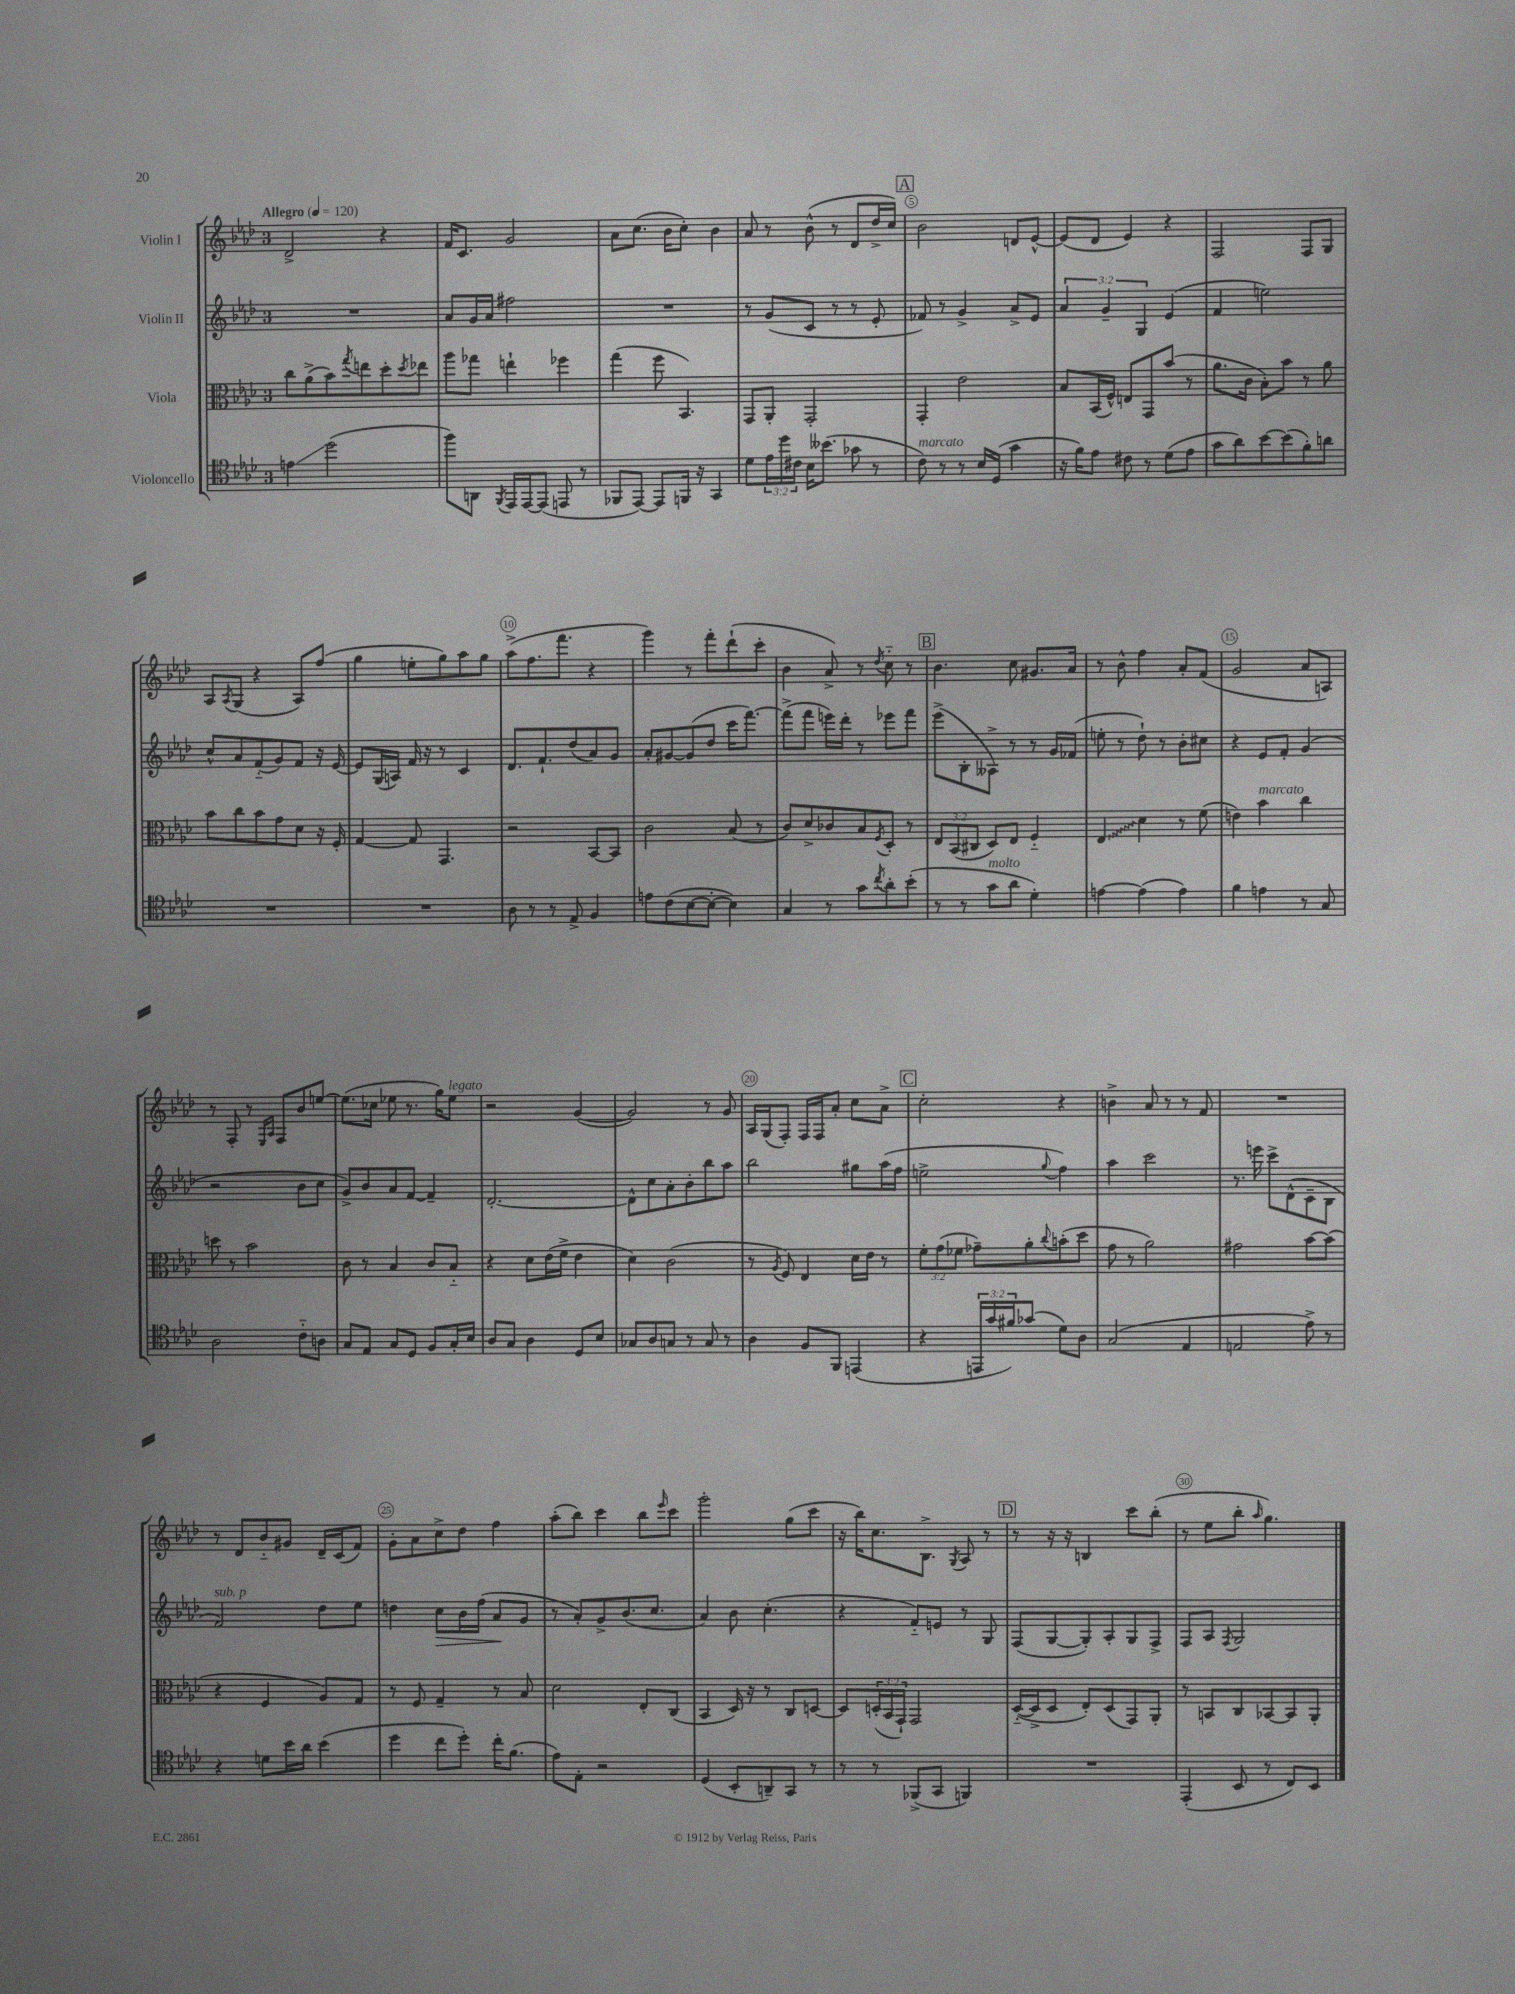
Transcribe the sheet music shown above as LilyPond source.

<<
\new StaffGroup <<
\new Staff = "s0" \with { instrumentName = "Violin I" } {
    \clef treble \key aes \major \once \override Staff.TimeSignature.style = #'single-digit \time 3/4 \tempo "Allegro" 4 = 120
    des'2-> r4 |
    f'16 c'8. g'2 |
    aes'8 c''8.( bes'16 c''8-.) bes'4 |
    aes'8 r8 bes'8-^( r8 des'8 des''16-> c''16) |
    \mark \markup { \box "A" } bes'2 d'8 ees'8~-^ |
    ees'8( des'8 ees'4) r4 |
    f2 f8 g8 |
    aes8 \acciaccatura { aes8 } g8( r4 aes8) f''8( |
    g''4 e''8-. g''8) aes''8 g''8 |
    aes''8->( f''8. f'''8. r4 |
    g'''4) r8 f'''8-. des'''8-!( c'''8-. |
    bes'4 aes'8->) r8 \acciaccatura { des''8 } c''8-_ r8 |
    \mark \markup { \box "B" } bes'4. c''8 gis'8. aes'16 |
    r8 bes'8-^ f''4 aes'8-. f'8( |
    g'2 aes'8 a8) |
    r8 f8-. r8 \grace { ees16 aes16 } f8 bes'8 e''8~ |
    e''8.( ces''16 ees''8 r8. g''16) ees''8^\markup { \italic "legato" } |
    r2 g'4~( |
    g'2) r8 g'8 |
    aes16 g16( f8-.) f16 f16 aes'8-. c''8 aes'8-> |
    \mark \markup { \box "C" } c''2-. r4 |
    b'4-> aes'8 r8 r8 f'8 |
    R2. |
    r8 des'8 bes'8-_ gis'8 des'16-- c'16( f'8) |
    g'8-. aes'8 c''8-> des''8 f''4 |
    aes''8-.( bes''8) c'''4 bes''8 \grace { ees'''16 } c'''8 |
    g'''2-. g''8( c'''8 |
    r16 bes''16) c''8. bes8.-> \acciaccatura { g8 } aes8 r8 |
    \mark \markup { \box "D" } r8 r16 r16 b4 c'''8 bes''8-.( |
    r8 ees''8 bes''8-. \grace { aes''16 } g''4.) \bar "|." |
}
\new Staff = "s1" \with { instrumentName = "Violin II" } {
    \clef treble \key aes \major \once \override Staff.TimeSignature.style = #'single-digit \time 3/4 \override Staff.TupletNumber.text = #tuplet-number::calc-fraction-text
    R2. |
    aes'8 g'16 aes'16 fis''2 |
    R2. |
    r8 g'8( c'8 r8 r8 ees'8-. |
    \mark \markup { \box "A" } fes'8) r8 g'4-> aes'8-> ees'8 |
    \tuplet 3/2 { aes'4 g'4-- g4 } ees'4( |
    f'4 e''2) |
    c''8-^ aes'8 f'8-_( g'8) f'8 r16 ees'16~ |
    ees'8 g16( a16) f'16 r16 r8 c'4 |
    des'8. f'8.-! des''8( aes'8) g'8 |
    aes'8-. gis'8~ gis'8( des''8 c'''16 f'''8.~) |
    f'''8->( f'''8 e'''16) des'''16-. r8 ees'''8 f'''8 |
    \mark \markup { \box "B" } ees'''8->( bes8-. aeses8->) r8 r8 g'16 fes'16( |
    e''8-. r8 des''8-!) r8 bes'8-. cis''8 |
    r4 ees'8 f'8-. g'4( |
    r2 bes'8 c''8 |
    g'8->) bes'8 aes'8 f'8~ f'4-- |
    des'2.~-. |
    des'8-^ c''8 aes'8-. bes'8-. bes''8 aes''8 |
    bes''2 gis''8 aes''16( f''16 |
    \mark \markup { \box "C" } e''2-> \appoggiatura { g''8 } f''4) |
    aes''4 c'''2 |
    r8. e'''16 c'''8-> des'8-^( c'8-- bes8 |
    f'2^\markup { \italic "sub. p" }) des''8 ees''8 |
    d''4 c''8\> bes'16 f''16( aes'8\! g'8 |
    r8 aes'8-.) g'8-> bes'8.( c''8. |
    aes'4) bes'8 c''4.-.( |
    r4 f'8-_) e'8 r8 g8 |
    \mark \markup { \box "D" } f8( g8~ g8-.) aes8-. g8 f8-> |
    f8 aes8 \acciaccatura { f8 } g2 \bar "|." |
}
\new Staff = "s2" \with { instrumentName = "Viola" } {
    \clef alto \key aes \major \once \override Staff.TimeSignature.style = #'single-digit \time 3/4 \override Staff.TupletNumber.text = #tuplet-number::calc-fraction-text
    c''8 aes'8->( bes'8) \acciaccatura { g''8 } e''8 des''8-. \acciaccatura { des''8 } ees''8 |
    aes''8 ges''8 e''4-! fes''4 |
    g''4( f''8 bes,4.) |
    g,8 aes,8-. g,2-. |
    \mark \markup { \box "A" } g,4-. ees'2 |
    bes8 bes,16( f16-^) e8 g,8 bes'8( r8 |
    aes'8. c'16 bes8-.) bes'8 r8 aes'8 |
    bes'8 c''8 bes'8 g'8 des'8 r16 f16-. |
    g4~ g8 g,4. |
    r2 bes,8~ bes,8 |
    c'2 bes8( r8 |
    c'8) des'8-> ces'8 bes8 \acciaccatura { f8 } des8-. r8 |
    \mark \markup { \box "B" } \tuplet 3/2 { ees8 bes,8( cis8 } des8) ees8 f4-_ |
    \once \override Glissando.style = #'zigzag ees4\glissando des'4 r8 f'8( |
    e'4) bes'4^\markup { \italic "marcato" } c''4 |
    d''8 r8 bes'2 |
    c'8 r8 bes4 c'8 bes8-_ |
    r4 des'8 ees'16( f'16-> ees'4 |
    des'4) c'2( |
    r8 \acciaccatura { aes8 } f8) ees4 des'16 ees'16 r8 |
    \mark \markup { \box "C" } \tuplet 3/2 { f'8-. g'8( fes'8 } ges'8--) aes'8-. \appoggiatura { c''8 } b'8-.( des''8 |
    g'8 r8 aes'2) |
    gis'2 bes'8~ bes'8( |
    r4 f4 aes8) g8 |
    r8 f8 g4-- r8 bes8 |
    des'2 ees8-. c8( |
    bes,4 des16) r16 r8 c8 d8~ |
    d8 \tuplet 3/2 { d16-.( bes,16 g,16-!) } g,2 |
    \mark \markup { \box "D" } des16~-_( des16-> des8 ees8-.) des8( g,8) aes,8-. |
    r8 b,8 c8 bes,8~ bes,8 aes,8-. \bar "|." |
}
\new Staff = "s3" \with { instrumentName = "Violoncello" } {
    \clef tenor \key aes \major \once \override Staff.TimeSignature.style = #'single-digit \time 3/4 \override Staff.TupletNumber.text = #tuplet-number::calc-fraction-text
    e'4\glissando des''2( |
    f''8) a,8 \acciaccatura { f,8 } ees,16 ees,16~ ees,8( e,8 r8 |
    fes,8 ees,8~) ees,8 f,16 r16 g,4 |
    des'8 \tuplet 3/2 { ees'16 des''16 cis'16 } bes16 beses'8.( ges'8 r8 |
    \mark \markup { \box "A" } c'8^\markup { \italic "marcato" }) r8 r8 bes16 des16( g'4 |
    r16 f'16) ees'8 cis'8 r8 des'8( ees'8 |
    g'8 aes'8) bes'8~ bes'8( f'8-.) a'8 |
    R2. |
    R2. |
    aes8 r8 r8 ees8-> f4 |
    e'8 c'8( bes8~ bes8~-. bes4) |
    g4 r8 g'8 \acciaccatura { c''8 } aes'8-. bes'8-.( |
    \mark \markup { \box "B" } r8 r8 g'8^\markup { \italic "molto" } aes'8 des'4-.) |
    e'4~ e'4( e'4) |
    f'4 e'4 r8 g8 |
    aes2 c'8-_ a8 |
    g8 ees8 g8 des8 f8 g16-. bes16 |
    aes8 g8 aes4 des8 bes8 |
    ges8 aes8 g8 r8 g8 r8 |
    aes4 f8 f,8 e,4( |
    \mark \markup { \box "C" } r4 \tuplet 3/2 { e,16 g'16 fis'16) } ges'8( des'8) aes8 |
    g2( ees4 |
    e2 ees'8->) r8 |
    r4 d'8 bes'16 aes'16 bes'4( |
    des''4 c''8 des''8-.) c''16-. f'8.( |
    ees'8) ees8-. r2 |
    des4( bes,8-. a,8--) g,8 r8 |
    r8 r8 fes,8->( g,8 f,4) |
    \mark \markup { \box "D" } R2. |
    ees,4-.( bes,8 r8 c8) bes,8 \bar "|." |
}
>>
>>
\layout { \context { \Score \override BarNumber.break-visibility = ##(#f #t #t) barNumberVisibility = #(every-nth-bar-number-visible 5) \override BarNumber.stencil = #(make-stencil-circler 0.1 0.3 ly:text-interface::print) } }
